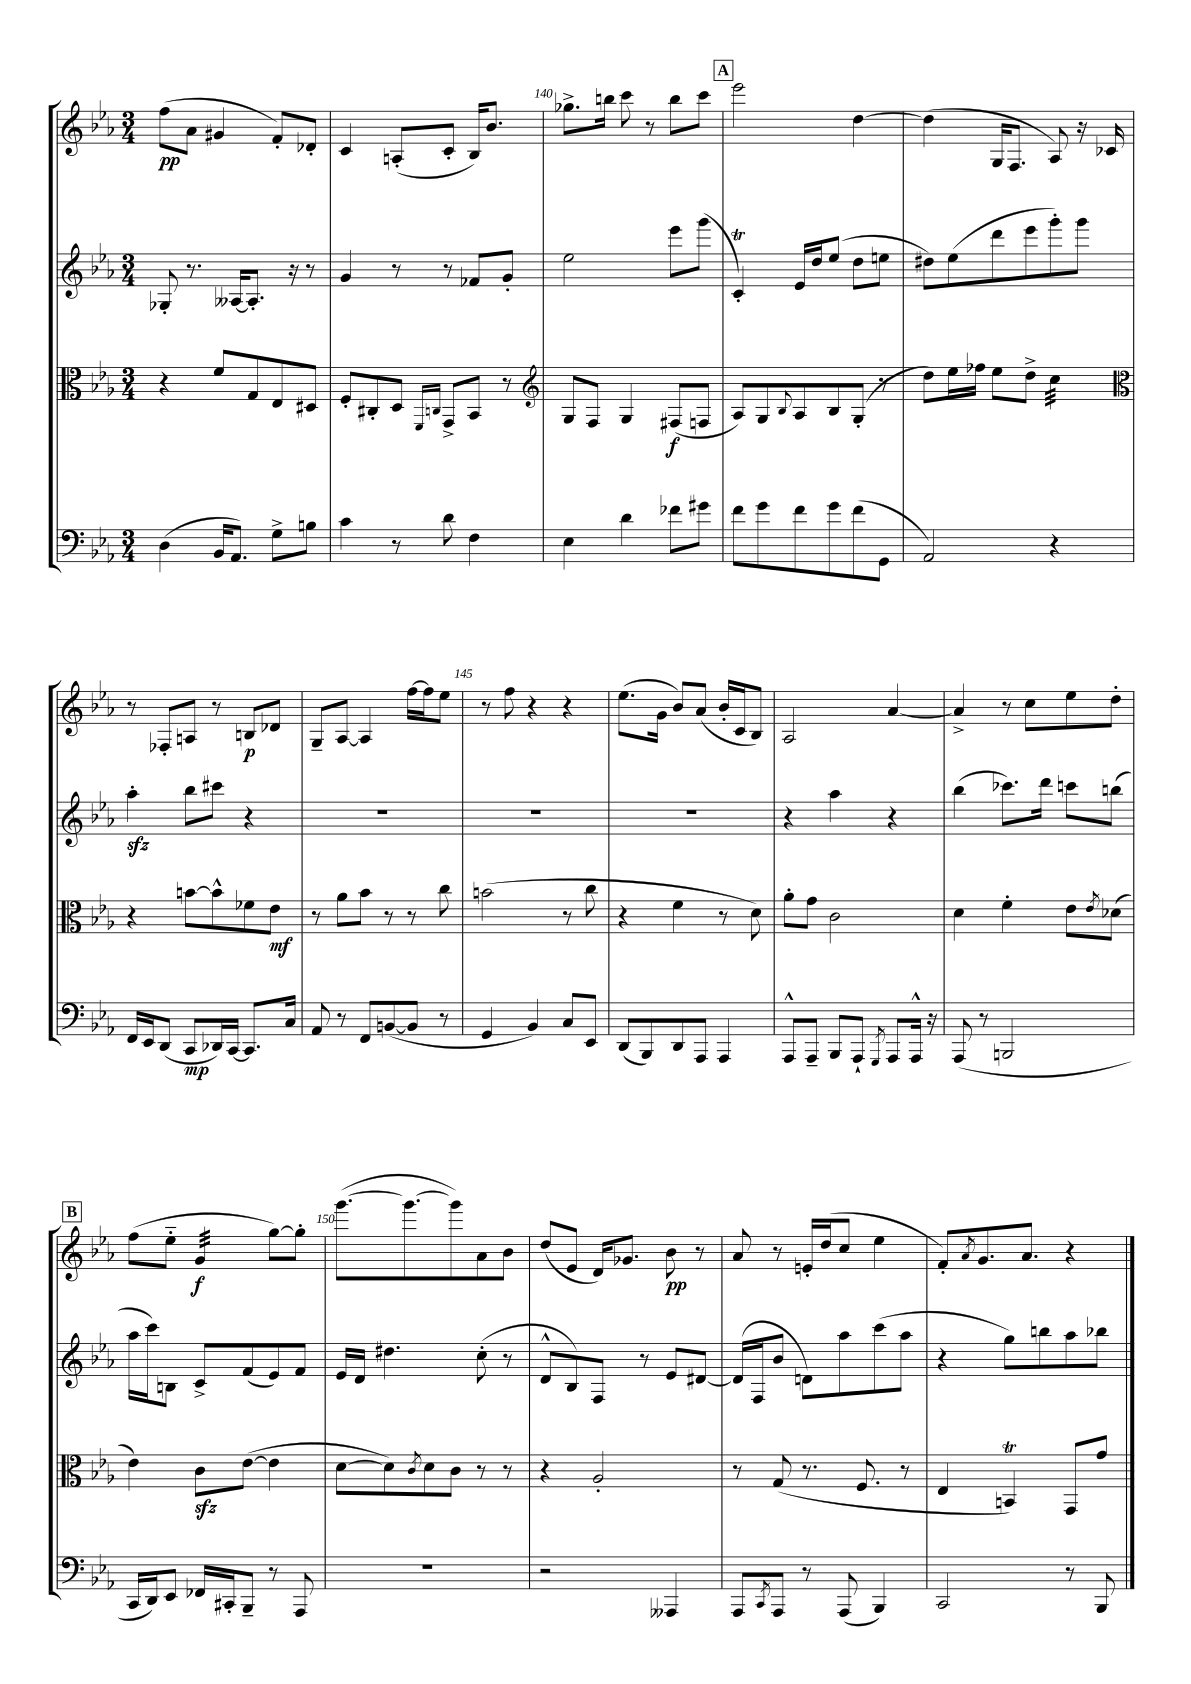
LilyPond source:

<<
\new StaffGroup <<
\new Staff = "s0" {
    \clef treble \key ees \major \numericTimeSignature \time 3/4
    f''8\pp( aes'8 gis'4 f'8-.) des'8-. |
    c'4 a8-.( c'8-. bes16) bes'8. |
    ges''8.-> b''16 c'''8 r8 b''8 c'''8 |
    \mark \markup { \box "A" } ees'''2 d''4~ |
    d''4( g16 f8. aes8) r16 ces'16 |
    r8 fes8-. a8 r8 b8\p des'8 |
    g8-- aes8~ aes4 f''16~ f''16 ees''8 |
    r8 f''8 r4 r4 |
    ees''8.( g'16 bes'8) aes'8( bes'16-. c'16 bes8) |
    aes2 aes'4~ |
    aes'4-> r8 c''8 ees''8 d''8-. |
    \mark \markup { \box "B" } f''8( ees''8-_ g'4:32\f g''8~) g''8-. |
    g'''8.~( g'''8.~ g'''8) aes'8 bes'8 |
    d''8( ees'8 d'16) ges'8. bes'8\pp r8 |
    aes'8 r8 e'16-. d''16( c''8 ees''4 |
    f'8-.) \acciaccatura { aes'8 } g'8. aes'8. r4 \bar "|." |
}
\new Staff = "s1" {
    \clef treble \key ees \major \numericTimeSignature \time 3/4
    ges8-. r8. aeses16~ aeses8.-. r16 r8 |
    g'4 r8 r8 fes'8 g'8-. |
    ees''2 ees'''8 g'''8( |
    \mark \markup { \box "A" } c'4-.\trill) ees'16 d''16 ees''8( d''8 e''8 |
    dis''8) ees''8( d'''8 ees'''8 g'''8-.) g'''8 |
    aes''4-.\sfz bes''8 cis'''8 r4 |
    R2. |
    R2. |
    R2. |
    r4 aes''4 r4 |
    bes''4( ces'''8.) d'''16 c'''8 b''8( |
    \mark \markup { \box "B" } aes''16 c'''16) b8 c'8-> f'8( ees'8) f'8 |
    ees'16 d'16 dis''4. c''8-.( r8 |
    d'8-^ bes8) f8 r8 ees'8 dis'8~ |
    dis'16( f16 bes'8 d'8) aes''8 c'''8( aes''8 |
    r4 g''8) b''8 aes''8 bes''8 \bar "|." |
}
\new Staff = "s2" {
    \clef alto \key ees \major \numericTimeSignature \time 3/4
    r4 f'8 g8 ees8 dis8 |
    f8-. cis8-. d8 \grace { f,16 c16 } g,8-> bes,8 r8 |
    \clef treble g8 f8 g4 fis8\f( f8 |
    \mark \markup { \box "A" } aes8) g8 \appoggiatura { bes8 } aes8 bes8 g8-.( r8 |
    d''8) ees''16 fes''16 ees''8 d''8-> c''4:32 |
    \clef alto r4 b'8~ b'8-^ fes'8 ees'8\mf |
    r8 aes'8 bes'8 r8 r8 c''8 |
    b'2( r8 c''8 |
    r4 f'4 r8 d'8) |
    aes'8-. g'8 c'2 |
    d'4 f'4-. ees'8 \acciaccatura { ees'8 } des'8( |
    \mark \markup { \box "B" } ees'4) c'8\sfz ees'8~( ees'4 |
    d'8~ d'8) \acciaccatura { c'8 } d'8 c'8 r8 r8 |
    r4 aes2-. |
    r8 g8( r8. f8. r8 |
    ees4 b,4\trill) g,8 g'8 \bar "|." |
}
\new Staff = "s3" {
    \clef bass \key ees \major \numericTimeSignature \time 3/4
    d4( bes,16 aes,8.) g8-> b8 |
    c'4 r8 d'8 f4 |
    ees4 d'4 fes'8 gis'8 |
    \mark \markup { \box "A" } f'8 g'8 f'8 g'8 f'8( g,8 |
    aes,2) r4 |
    f,16 ees,16 d,8( c,8\mp des,16) c,16~ c,8. c16 |
    aes,8 r8 f,8 b,8~( b,8 r8 |
    g,4 bes,4) c8 ees,8 |
    d,8( bes,,8) d,8 aes,,8 aes,,4 |
    aes,,8-^ aes,,8-- bes,,8 aes,,8-! \acciaccatura { g,,8 } aes,,8 aes,,16-^ r16 |
    aes,,8( r8 b,,2 |
    \mark \markup { \box "B" } c,16 d,16) ees,8 fes,16 cis,16-. bes,,8-- r8 aes,,8 |
    R2. |
    r2 aeses,,4 |
    aes,,8 \acciaccatura { c,8 } aes,,8 r8 aes,,8( bes,,4) |
    c,2 r8 bes,,8 \bar "|." |
}
>>
>>
\layout { \context { \Score currentBarNumber = #138 \override BarNumber.break-visibility = ##(#f #t #t) barNumberVisibility = #(every-nth-bar-number-visible 5) } }
